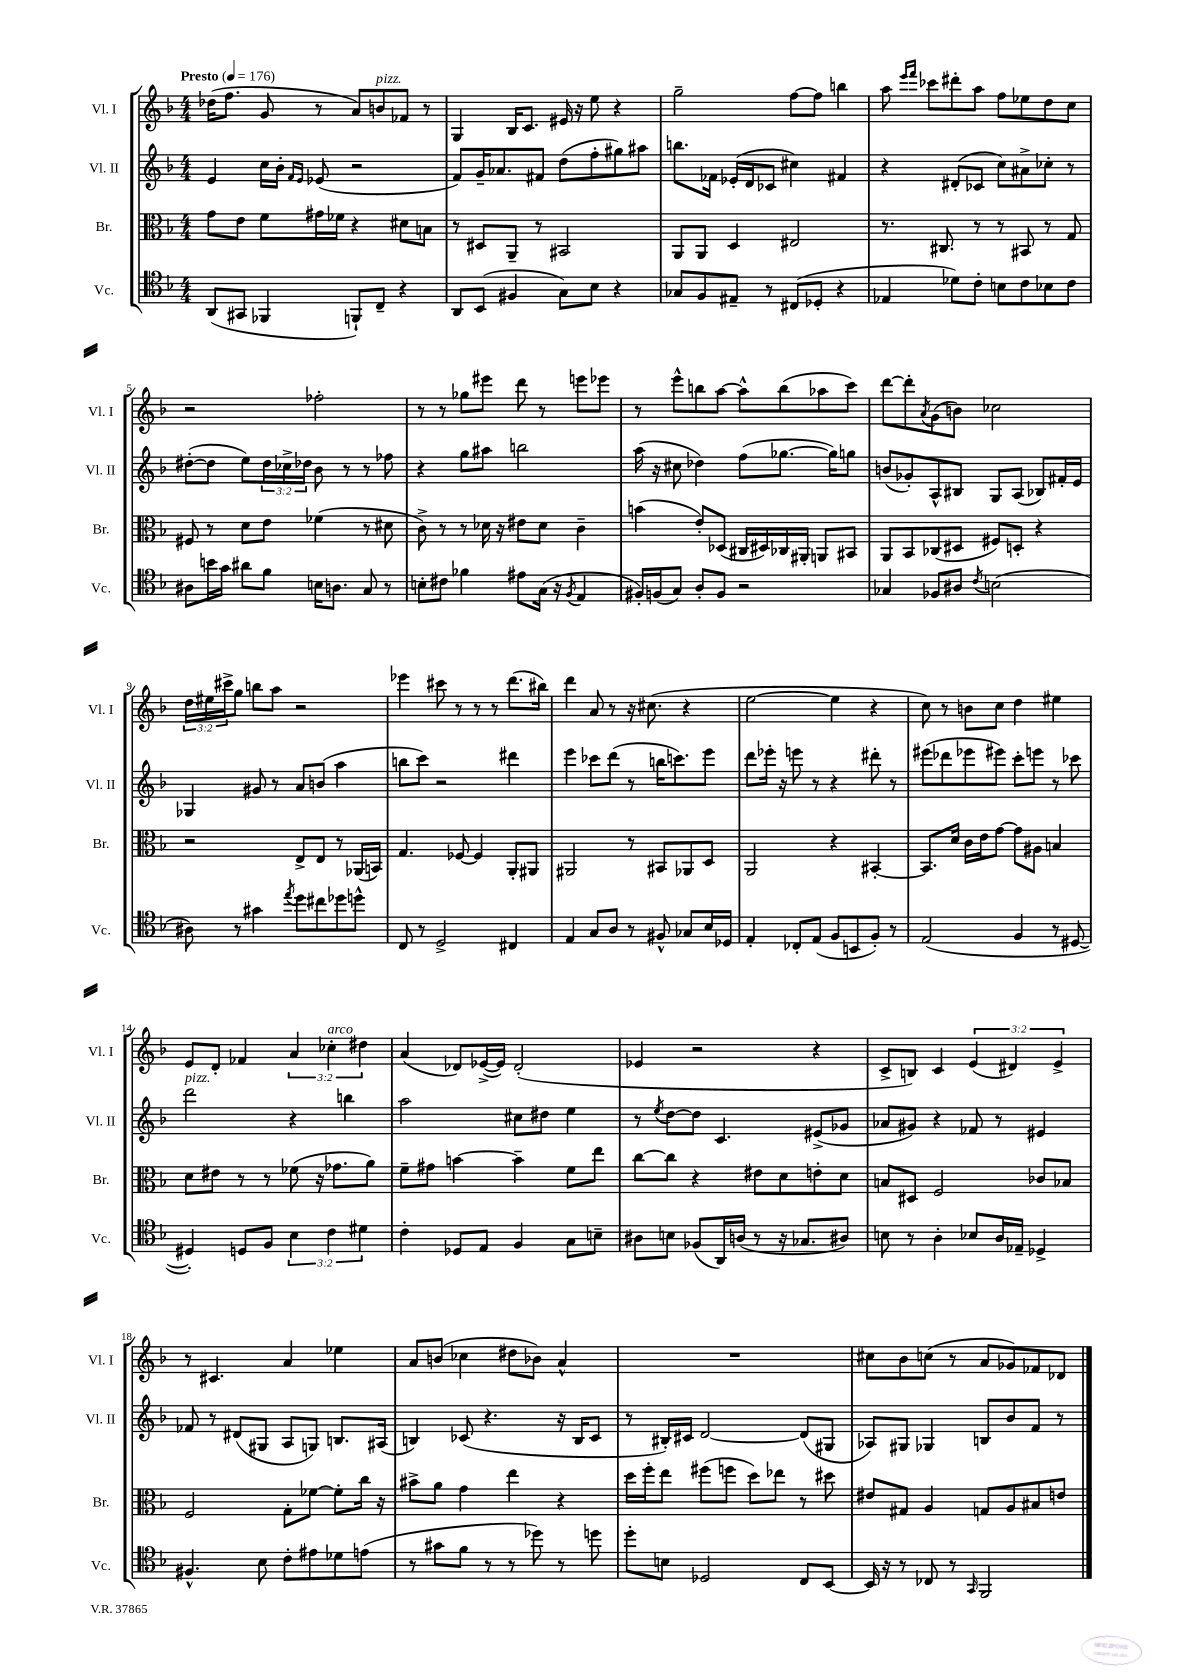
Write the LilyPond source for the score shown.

<<
\new StaffGroup <<
\new Staff = "s0" \with { instrumentName = "Vl. I" shortInstrumentName = "Vl. I" } {
    \clef treble \key f \major \numericTimeSignature \time 4/4 \override Staff.TupletNumber.text = #tuplet-number::calc-fraction-text \tempo "Presto" 4 = 176
    des''16( f''8. g'8 r8 a'8) b'8^\markup { \italic "pizz." } fes'8 r8 |
    g4 bes16 c'8. eis'16 r16 e''8 r4 |
    g''2-- f''8~ f''8 b''4 |
    a''8 \grace { e'''16 f'''16 } ces'''8 dis'''8-. a''8 f''8 ees''8 d''8 c''8 |
    r2 fes''2-. |
    r8 r8 ges''8 eis'''8 d'''8 r8 e'''8 ees'''8 |
    r8 e'''8-^ b''8 a''8~ a''8-^ b''8( aes''8 c'''8) |
    d'''8~ d'''8-. \acciaccatura { a'8 } g'8( b'8) ces''2 |
    \tuplet 3/2 { d''16 eis''16 cis'''16-> } g''8 b''8 a''8 r2 |
    ees'''4 cis'''8 r8 r8 r8 d'''8.( bis''16) |
    d'''4 a'8 r8 r16 cis''8.( r4 |
    e''2~ e''4 r4 |
    c''8) r8 b'8 c''8 d''4 eis''4 |
    e'8 d'8-. fes'4 \tuplet 3/2 { a'4 ces''4-.^\markup { \italic "arco" } dis''4 } |
    a'4( des'8) ees'16~->( ees'16) des'2-.( |
    ees'4 r2 r4 |
    c'8-> b8) c'4 \tuplet 3/2 { e'4( dis'4) e'4-> } |
    r8 cis'4. a'4 ees''4 |
    a'8 b'8( ces''4 dis''8 bes'8) a'4-^ |
    R1 |
    cis''8 bes'8 c''8( r8 a'8 ges'8) fes'8 des'8 \bar "|." |
}
\new Staff = "s1" \with { instrumentName = "Vl. II" shortInstrumentName = "Vl. II" } {
    \clef treble \key f \major \numericTimeSignature \time 4/4 \override Staff.TupletNumber.text = #tuplet-number::calc-fraction-text
    e'4 c''16 bes'16-. \grace { f'16 e'16 } ees'8( r2 |
    f'8) g'16-- aes'8. fis'8 d''8( f''8-. gis''8) ais''8 |
    b''8. fes'16 ees'16-.( d'16 ces'8 cis''4) fis'4 |
    r4 dis'8-.( ces'8 c''8) ais'8-> ces''8-. r8 |
    dis''8~-.( dis''8 e''8) \tuplet 3/2 { dis''16 ces''16-> des''16 } bes'8 r8 r8 fes''8 |
    r4 g''8 ais''8 b''2 |
    a''16( r16 cis''8 des''4) f''8( ges''8.~ ges''16) g''8 |
    b'8( ges'8-.) a8-^ bis8 g8 a8( bes8) fis'16-. e'16 |
    ges4 gis'8 r8 a'8 b'8( a''4 |
    b''8 c'''8) r2 dis'''4 |
    e'''4 ces'''8 d'''8( r8 b''16 c'''8.) e'''8 |
    d'''8 ees'''16-. r16 e'''8 r8 r4 dis'''8-. r8 |
    eis'''8( des'''8 ees'''8 eis'''8) c'''8-. e'''8 r8 ces'''8 |
    d'''2^\markup { \italic "pizz." } r4 b''4 |
    a''2 cis''8 dis''8 e''4 |
    r8 \acciaccatura { e''8 } d''8~ d''8 c'4. eis'8->( ges'8 |
    aes'8 gis'8) r4 fes'8 r8 eis'4 |
    fes'8 r8 dis'8( gis8 a8 g8) b8. ais16( |
    b4) ces'8( r4. r16 b16 ces'8 |
    r8 bis16-.) cis'16 d'2~ d'8( gis8 |
    aes8) gis8 ges4 b8 bes'8 f'8 r8 \bar "|." |
}
\new Staff = "s2" \with { instrumentName = "Br." shortInstrumentName = "Br." } {
    \clef alto \key f \major \numericTimeSignature \time 4/4
    g'8 e'8 f'8 gis'16 fes'16 r4 dis'8 b8 |
    r8 dis8 a,8-- r8 bis,2 |
    a,8 a,8 d4 eis2 |
    r8. cis8. r8 r8 bis,8 r8 g8 |
    fis8 r8 d'8 e'8 fes'4( r8 dis'8 |
    c'8->) r8 r8 des'16 r16 eis'8 des'8 c'4-- |
    b'4( e'8-.) des8( cis16 dis16) ces16 ais,16-. a,8 bis,8 |
    a,8 bes,8 ces8( dis8 fis8) d8-. r4 |
    r2 e8-> e8 r8 aes,16( b,16) |
    g4. fes8~ fes4 a,8-. ais,8 |
    ais,2 r8 bis,8 aes,8 d8 |
    a,2 r4 bis,4~-. |
    bis,8. d'16 c'16 e'16 g'8~ g'8 ais8 b4 |
    d'8 eis'8 r8 r8 fes'8( r16 ges'8. a'8) |
    f'8-- gis'8 b'4~ b'4-- f'8 e''8 |
    c''8~ c''8 r4 eis'8 d'8 e'8-. d'8 |
    b8 dis8 f2 ces'8 bes8 |
    f2 g8-. fes'8~ fes'8-. c''16 r16 |
    bis'8-> a'8 g'4 e''4 r4 |
    d''16 f''16-. e''8 fis''8( f''8 d''8) ees''8 r8 dis''8 |
    eis'8 gis8 a4 g8 a8 bis8 e'8 \bar "|." |
}
\new Staff = "s3" \with { instrumentName = "Vc." shortInstrumentName = "Vc." } {
    \clef tenor \key f \major \numericTimeSignature \time 4/4 \override Staff.TupletNumber.text = #tuplet-number::calc-fraction-text
    a,8( gis,8 fes,4 f,8-!) c8-- r4 |
    a,8 bes,8( fis4 g8) bes8 r4 |
    ges8 f8 eis8-- r8 cis8( des8-. r4 |
    ees4 des'8) c'8-. b8 c'8 bes8 c'8 |
    ais8 b'16 g'16 ais'8 f'8 b16 a8. g8 r8 |
    b8-. cis'8 fes'4 eis'8 g16( r16 \acciaccatura { f8 } e4 |
    fis16-.) f16( g8) a8-. f8 r2 |
    ges4 fes8 ais8 \acciaccatura { c'8 } b2( |
    ais8) r8 gis'4 \acciaccatura { e''8 } d''8 cis''8 des''8 d''8-^ |
    c8 r8 d2-> cis4 |
    e4 g8 a8 r8 fis8-^ ges8 bes16 des16 |
    e4-. ces8-. e8( f8 b,8 f8-.) r8 |
    e2( f4 r8 dis8~ |
    dis4-.) d8 f8 \tuplet 3/2 { bes4 c'4 dis'4 } |
    c'4-. des8 e8 f4 g8 b8-- |
    ais8 b8 fes8( a,16) a16( r8 r16 ges8. ais8) |
    b8 r8 a4-. bes8 a16 ees16-- des4-> |
    fis4.-^ bes8 c'8-. eis'8 des'8 e'8( |
    r8 gis'8 f'8 r8 r8 des''8) r8 d''8 |
    d''8-. b8 des2 c8 bes,8~ |
    bes,16 r16 r8 ces8 r8 \grace { g,16 } f,2 \bar "|." |
}
>>
>>
